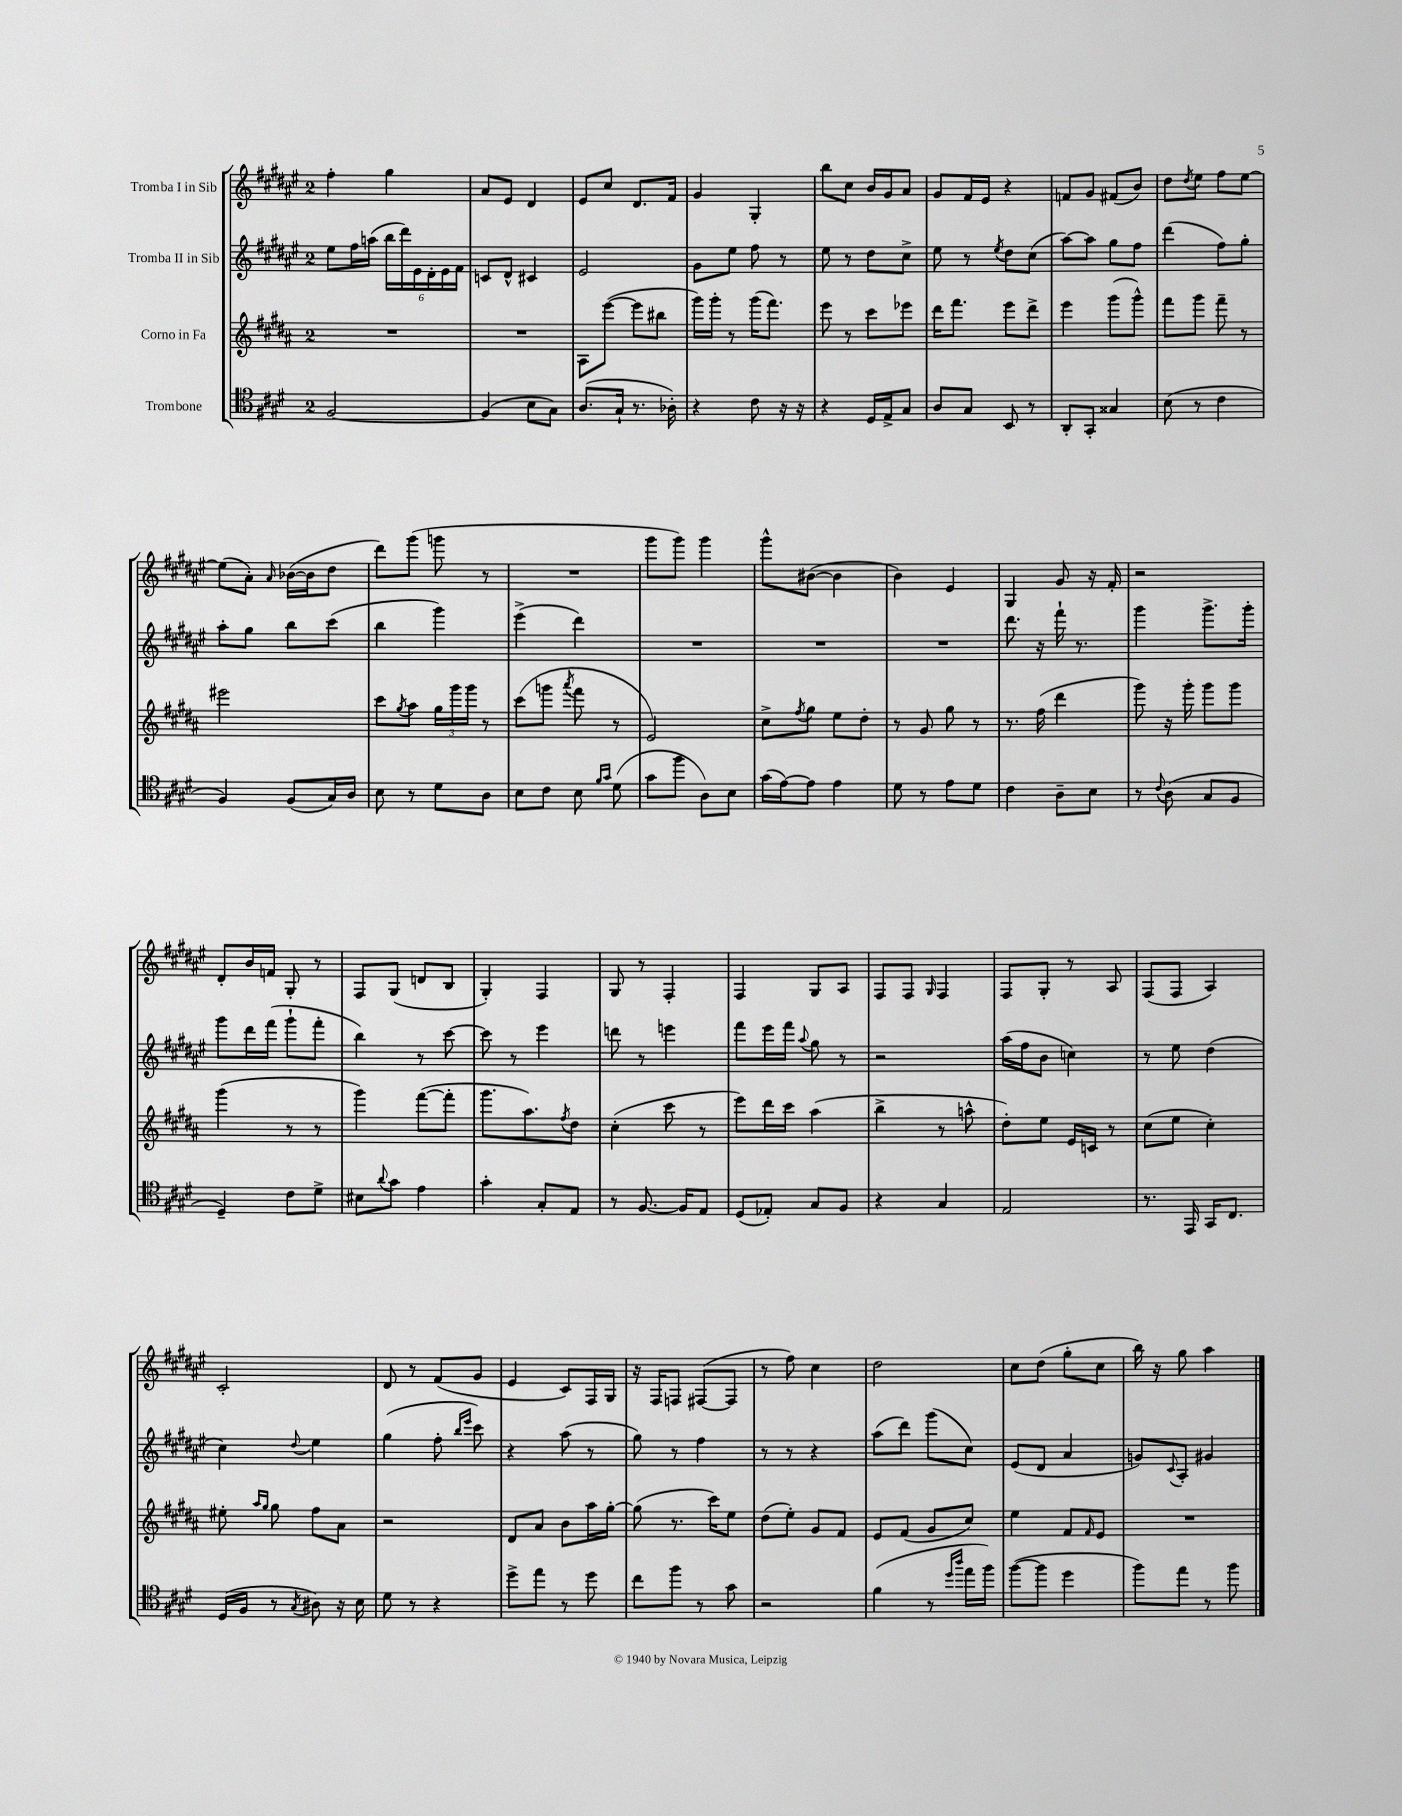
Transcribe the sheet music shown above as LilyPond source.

<<
\new StaffGroup <<
\new Staff = "s0" \with { instrumentName = "Tromba I in Sib" } {
    \clef treble \key fis \major \once \override Staff.TimeSignature.style = #'single-digit \time 2/4
    fis''4-. gis''4 |
    ais'8 eis'8 dis'4 |
    eis'8 cis''8 dis'8. fis'16 |
    gis'4 gis4-. |
    b''8 cis''8 b'16 gis'16 ais'8 |
    gis'8 fis'16 eis'16 r4 |
    f'8 gis'8 fis'8( b'8) |
    dis''8 \acciaccatura { dis''8 } eis''8 fis''8 eis''8~ |
    eis''8( ais'8-.) \grace { ais'16 } bes'16~( bes'16 dis''8 |
    dis'''8) gis'''8( g'''8 r8 |
    R2 |
    gis'''8 gis'''8) gis'''4 |
    gis'''8-^ bis'8~( bis'4 |
    b'4) eis'4 |
    gis4 gis'8 r16 fis'16-. |
    r2 |
    dis'8-. b'16 f'16 gis8-. r8 |
    fis8 gis8( d'8 b8 |
    gis4-.) fis4 |
    gis8 r8 fis4-. |
    fis4 gis8 ais8 |
    fis8 fis8 \grace { gis16 } fis4 |
    fis8 gis8-. r8 ais8 |
    fis8( fis8 ais4) |
    cis'2-. |
    dis'8 r8 fis'8( gis'8 |
    eis'4 cis'8) fis16 gis16 |
    r16 fis16 f8 fis8~( fis8 |
    r8 fis''8) cis''4 |
    dis''2 |
    cis''8 dis''8( gis''8-. cis''8 |
    b''16) r16 gis''8 ais''4 \bar "|." |
}
\new Staff = "s1" \with { instrumentName = "Tromba II in Sib" } {
    \clef treble \key fis \major \once \override Staff.TimeSignature.style = #'single-digit \time 2/4
    eis''8 fis''16 a''16( \tuplet 6/4 { b''16 dis'''16) eis'16 dis'16-. eis'16 fis'16 } |
    c'8 dis'8-^ cis'4 |
    eis'2 |
    gis'8 eis''8 fis''8 r8 |
    eis''8 r8 dis''8 cis''8-> |
    eis''8 r8 \acciaccatura { eis''8 } dis''8 cis''8( |
    ais''8~) ais''8 gis''8 fis''8 |
    dis'''4( fis''8) gis''8-. |
    ais''8-. gis''8 b''8 cis'''8( |
    b''4 gis'''4) |
    eis'''4->( dis'''4) |
    R2 |
    R2 |
    R2 |
    dis'''8. r16 fis'''16-! r8. |
    gis'''4 gis'''8.-> gis'''16-. |
    gis'''8 dis'''16 fis'''16( gis'''8-! fis'''8-. |
    b''4) r8 cis'''8~ |
    cis'''8 r8 eis'''4 |
    d'''8 r8 e'''4 |
    fis'''8 eis'''16 fis'''16 \appoggiatura { ais''8 } gis''8 r8 |
    r2 |
    ais''16( fis''16 b'8 c''4) |
    r8 eis''8 dis''4( |
    cis''4) \appoggiatura { dis''8 } eis''4 |
    gis''4( fis''8-. \grace { b''16 eis'''16 } cis'''8) |
    r4 ais''8( r8 |
    gis''8) r8 fis''4 |
    r8 r8 r4 |
    ais''8( dis'''8) gis'''8( cis''8) |
    eis'8( dis'8 ais'4 |
    g'8) \appoggiatura { cis'8 } ais8-. gis'4 \bar "|." |
}
\new Staff = "s2" \with { instrumentName = "Corno in Fa" } {
    \clef treble \key b \major \once \override Staff.TimeSignature.style = #'single-digit \time 2/4
    R2 |
    R2 |
    ais8 e'''8~( e'''8 bis''8 |
    gis'''16) gis'''16-. r8 gis'''16( fis'''8.) |
    e'''8 r8 cis'''8 ees'''8 |
    dis'''16 fis'''8. e'''8 dis'''8-> |
    e'''4 gis'''8( gis'''8-^) |
    fis'''8 gis'''8 fis'''8-- r8 |
    eis'''2 |
    cis'''8 \acciaccatura { gis''8 } ais''8 \tuplet 3/2 { gis''16 gis'''16 gis'''16 } r8 |
    cis'''8( g'''8 \acciaccatura { ais'''8 } fis'''8 r8 |
    e'2) |
    cis''8-> \acciaccatura { fis''8 } gis''8 e''8 dis''8-. |
    r8 gis'8 gis''8 r8 |
    r8. fis''16( dis'''4 |
    gis'''8) r16 gis'''16-. gis'''8 gis'''8 |
    gis'''4( r8 r8 |
    gis'''4) fis'''8~( fis'''8-. |
    gis'''8. ais''8.) \acciaccatura { fis''8 } dis''8 |
    cis''4-.( cis'''8 r8 |
    e'''8) dis'''16 cis'''16 ais''4( |
    b''4-> r8 a''8-^ |
    dis''8-.) e''8 e'16 c'16 r8 |
    cis''8( e''8 cis''4-.) |
    eis''8-. \grace { ais''16 gis''16 } gis''8 fis''8 ais'8 |
    r2 |
    dis'8 ais'8 b'8 ais''16 gis''16~-. |
    gis''8( r8. cis'''16) e''8 |
    dis''8( e''8-.) gis'8 fis'8 |
    e'8 fis'8( gis'8 cis''8) |
    e''4 fis'8 \grace { fis'16 } e'8 |
    R2 \bar "|." |
}
\new Staff = "s3" \with { instrumentName = "Trombone" } {
    \clef tenor \key e \major \once \override Staff.TimeSignature.style = #'single-digit \time 2/4
    fis2~ |
    fis4( b8 gis8) |
    a8.( gis16-! r8. aes16-.) |
    r4 cis'8 r16 r16 |
    r4 dis16 e16-> gis8 |
    a8 gis8 b,8 r8 |
    a,8-. gis,8-. gisis4 |
    b8( r8 cis'4 |
    fis4) fis8( gis16) a16 |
    b8 r8 dis'8 a8 |
    b8 cis'8 b8 \grace { fis'16 gis'16 } dis'8( |
    gis'8 fis''8 a8) b8 |
    gis'16( e'16~) e'8 e'4 |
    dis'8 r8 e'8 dis'8 |
    cis'4 a8-- b8 |
    r8 \appoggiatura { cis'8 } a8( gis8 fis8 |
    dis4--) cis'8 dis'8-> |
    bis8 \appoggiatura { a'8 } gis'8 e'4 |
    gis'4-. gis8-. e8 |
    r8 fis8.~ fis16 e8 |
    dis8( ees8-.) gis8 fis8 |
    r4 gis4 |
    e2 |
    r8. e,16 gis,16 cis8. |
    dis16( fis16 r8 \acciaccatura { gis8 } ais8) r16 b16 |
    dis'8 r8 r4 |
    dis''8-> e''8 r8 dis''8 |
    cis''8 fis''8 r8 gis'8 |
    r2 |
    fis'4( r8 \grace { dis''16 a''16 } e''16 fis''16) |
    fis''8~( fis''8 dis''4 |
    fis''8) e''8 r8 fis''8 \bar "|." |
}
>>
>>
\layout { \context { \Score \remove "Bar_number_engraver" } }
